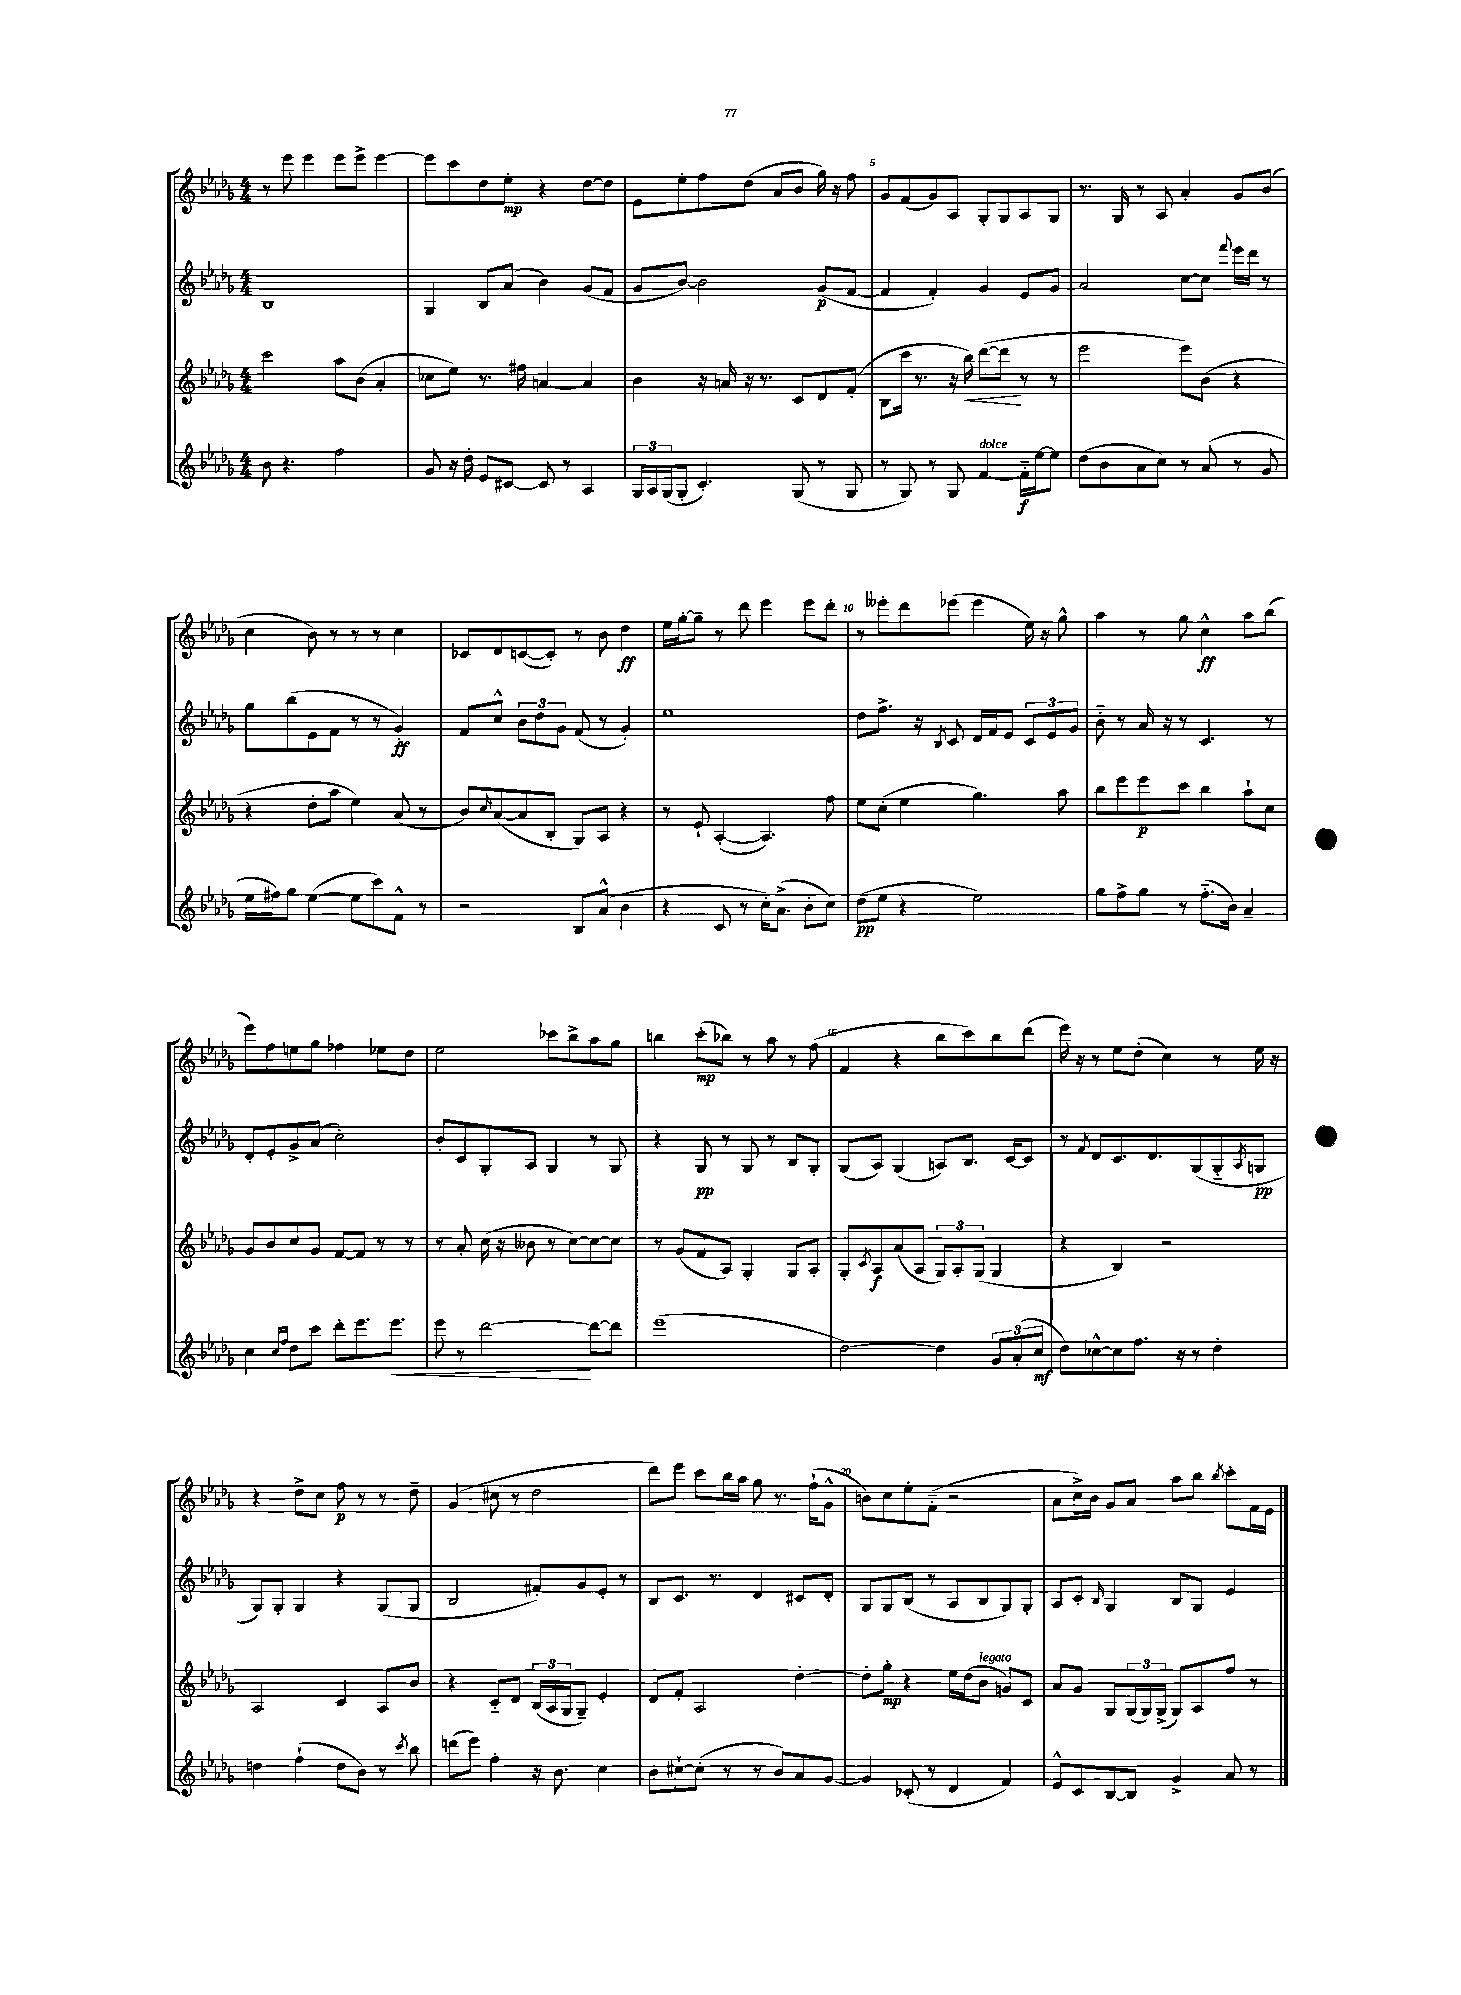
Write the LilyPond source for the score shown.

<<
\new StaffGroup <<
\new Staff = "s0" {
    \clef treble \key des \major \numericTimeSignature \time 4/4
    r8 ees'''8 ees'''4 ees'''8 ees'''8-> ees'''4~ |
    ees'''8 c'''8 des''8 ees''8-.\mp r4 des''8~ des''8 |
    ees'8 ees''8-. f''8 des''8( aes'8 bes'8 ges''16) r16 f''8 |
    ges'8 f'8( ges'8) aes8 ges8-. ges8 aes8 ges8 |
    r8. ges16 r8 aes8 aes'4-. ges'8 bes'8( |
    c''4 bes'8) r8 r8 r8 c''4 |
    ces'8 des'8 c'8~( c'8-.) r8 bes'8 des''4\ff |
    ees''16 ges''16~-. ges''8-- r8 des'''8 ees'''4 ees'''8 des'''8-. |
    r8 eeses'''8-. des'''8 ees'''8( ees'''4 ees''16) r16 ges''8-^ |
    aes''4 r8 ges''8 c''4-^\ff aes''8 bes''8( |
    ees'''8) f''8 e''8 ges''8 fes''4 ees''8 des''8 |
    ees''2 ces'''8 bes''8-> aes''8 ges''8 |
    b''4 c'''8-.\mp( bes''8) r8 aes''8 r8 f''8( |
    f'4 r4 bes''8 c'''8) bes''8 des'''8( |
    ees'''16) r16 r8 ees''8 des''8-.( c''4) r8 ees''16 r16 |
    r4 des''8-> c''8 f''8\p r8 r8 des''8-- |
    ges'4( cis''8 r8 des''2 |
    des'''8) ees'''8 c'''8 bes''16 aes''16 ges''8 r8. f''16-!( ges'8-^ |
    b'8) c''8 ees''8-. f'8-_( r2 |
    aes'8 c''16->) bes'16 ges'8 aes'8 aes''8 bes''8 \acciaccatura { bes''8 } c'''8-. f'16 ees'16 \bar "|." |
}
\new Staff = "s1" {
    \clef treble \key des \major \numericTimeSignature \time 4/4
    bes1 |
    ges4 bes8 aes'8( bes'4) ges'8( f'8 |
    ges'8 bes'8~) bes'2 ges'8\p( f'8~ |
    f'4 f'4-.) ges'4 ees'8 ges'8 |
    aes'2 c''8~ c''8 \appoggiatura { f'''8 } ees'''16 des'''16 r8 |
    ges''8 bes''8( ees'8 f'8 r8 r8 ges'4-.\ff) |
    f'8 c''8-^ \tuplet 3/2 { bes'8 des''8 ges'8 } f'8( r8 ges'4-.) |
    ees''1 |
    des''8 f''8.-> r16 \acciaccatura { bes8 } c'8 des'16 f'16 ees'8 \tuplet 3/2 { c'8 ees'8 ges'8 } |
    bes'8-_ r8 aes'16 r16 r8 c'4. r8 |
    des'8-. ees'8-. ges'8-> aes'8( c''2-.) |
    bes'8-. c'8 ges8-. aes8 ges4 r8 ges8 |
    r4 ges8\pp r8 ges8 r8 bes8 ges8-. |
    ges8( aes8) ges4( a8) bes8. c'16~ c'8 |
    r8 \acciaccatura { f'8 } des'8 c'8. des'8. ges8( ges8-_ \acciaccatura { aes8 } g8\pp |
    ges8) ges8-. ges4 r4 ges8( ges8 |
    bes2 fis'8-.) ges'8 ees'8-. r8 |
    bes8 c'8. r8. des'4 cis'8 des'8-. |
    ges8 ges8 bes8( r8 aes8 bes8 ges8) ges8-. |
    aes8 c'8-. \grace { bes16 } ges4 bes8 ges8 ees'4 \bar "|." |
}
\new Staff = "s2" {
    \clef treble \key des \major \numericTimeSignature \time 4/4
    c'''2 aes''8 bes'8( aes'4-. |
    ces''8 ees''8) r8. fis''16 a'4~ a'4 |
    bes'4 r16 a'16 r16 r8. c'8 des'8 f'8-.( |
    bes8 c'''16 r8. r16 bes''16\<) des'''8~( des'''8\! r8 r8 |
    ees'''2 ees'''8) bes'8( r4 |
    r4 des''8-. aes''8 ees''4) aes'8( r8 |
    bes'8) \grace { c''16 } aes'8~( aes'8 bes8-. ges8) aes8 r4 |
    r8 ees'8-! aes4~-.( aes4.) f''8 |
    ees''8 c''8-.( ees''4 ges''4.) aes''8 |
    bes''8 ees'''8 ees'''8\p c'''8 bes''4 aes''8-! c''8 |
    ges'8 bes'8 c''8 ges'8 f'8~ f'8 r8 r8 |
    r8 aes'8-. c''16( r16 beses'8 r8 c''8~) c''8~ c''8 |
    r8 ges'8( f'8 aes8) ges4-. ges8 aes8-. |
    ges8-. \acciaccatura { c'8 } aes8\f aes'8( aes8 \tuplet 3/2 { ges8) aes8-. ges8( } ges4 |
    r4 bes4) r2 |
    aes2 c'4 aes8 bes'8 |
    r4 c'8-_ des'8 \tuplet 3/2 { bes16( aes16 ges16 } ges8--) ees'4-. |
    des'8 f'8-. aes2 des''4~-. |
    des''8-. ges''8-.\mp r4 ees''16 des''16( bes'8^\markup { \italic "legato" } g'8) c'8 |
    aes'8 ges'8 ges8 \tuplet 3/2 { ges16( ges16) ges16->( } ges8) aes8 f''8 r8 \bar "|." |
}
\new Staff = "s3" {
    \clef treble \key des \major \numericTimeSignature \time 4/4
    bes'8 r4. f''2 |
    ges'8 r16 des''16-. ees'8 cis'8~ cis'8 r8 aes4 |
    \tuplet 3/2 { ges16 aes16 ges16( } ges8-. c'4.-.) ges8( r8 ges8 |
    r8 ges8) r8 ges8 f'4~^\markup { \italic "dolce" } f'16-_\f ees''16~ ees''8 |
    des''8( bes'8 aes'8 c''8) r8 aes'8( r8 ges'8 |
    ees''16 fis''16) ges''8 ees''4~( ees''8 c'''8) f'8-^ r8 |
    r2 bes8 aes'8-^( bes'4 |
    r4 c'8 r8 c''16-.) aes'8.->( bes'8-. c''8) |
    des''8\pp( ees''8 r4 ees''2) |
    ges''8 f''8-> ges''8 r8 f''8.-_( bes'16) aes'4-- |
    c''4 \grace { c''16 f''16 } des''8 c'''8 des'''8-. ees'''8. ees'''8.\< |
    ees'''8 r8 des'''2~\! des'''8~ des'''8 |
    ees'''1( |
    des''2~) des''4 \tuplet 3/2 { ges'8 aes'8-.( c''8\mf } |
    des''8) ces''8~-^ ces''8 f''8. r16 r8 des''4-. |
    d''4 f''4-!( d''8 bes'8) r8 \acciaccatura { c'''8 } bes''8 |
    d'''8( ees'''8) f''4-. r16 bes'8. c''4 |
    bes'8 cis''8~-! cis''8-.( r8 r8 bes'8) aes'8 ges'8~ |
    ges'4 ces'8-.( r8 des'4 f'4) |
    ees'8-^ c'8 bes8~ bes8 ges'4-> aes'8 r8 \bar "|." |
}
>>
>>
\layout { \context { \Score currentBarNumber = #2 \override BarNumber.break-visibility = ##(#f #t #t) barNumberVisibility = #(every-nth-bar-number-visible 5) } }
